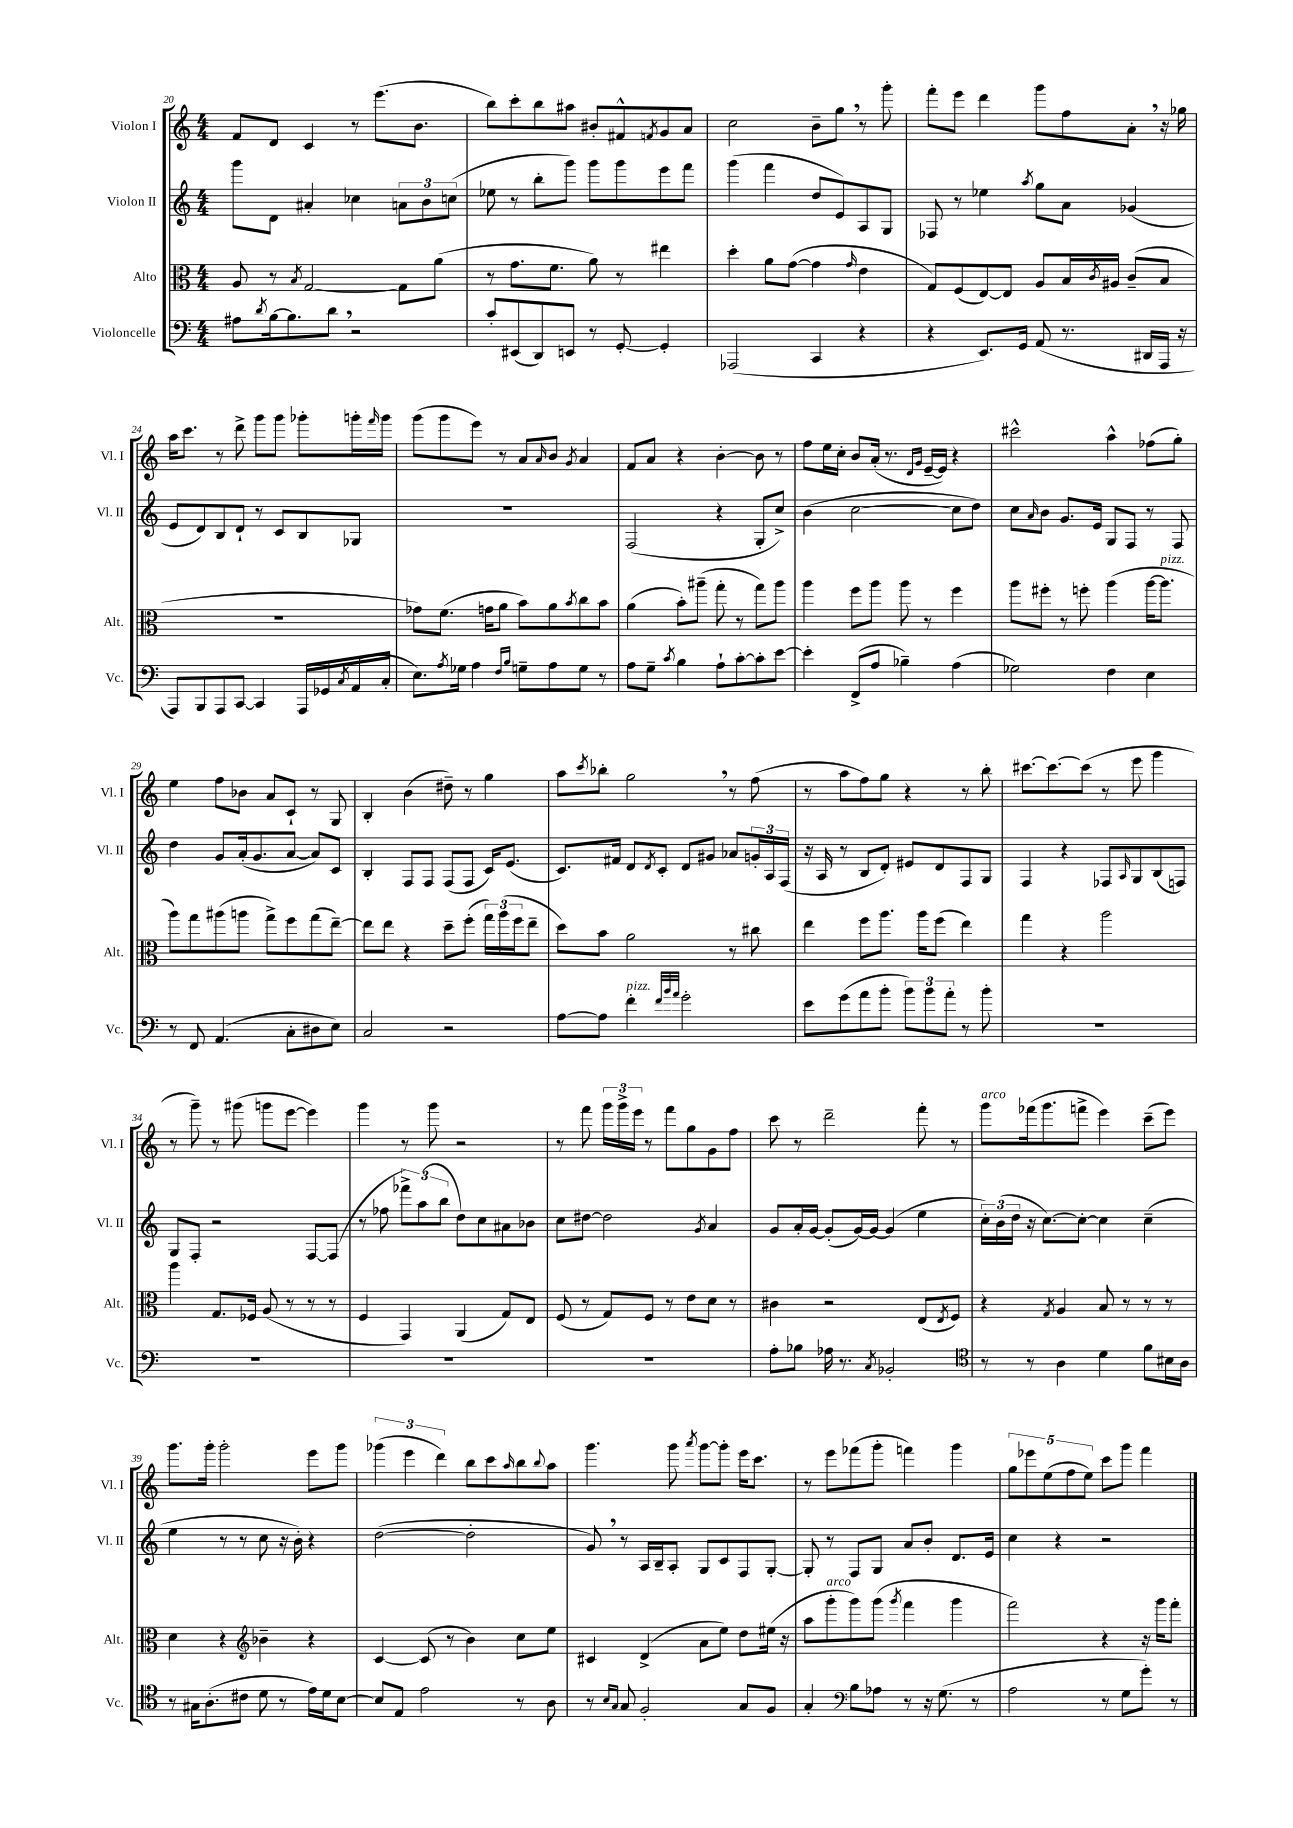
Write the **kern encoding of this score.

**kern	**kern	**kern	**kern
*part4	*part3	*part2	*part1
*staff4	*staff3	*staff2	*staff1
*I"Violoncelle	*I"Alto	*I"Violon II	*I"Violon I
*I'Vc.	*I'Alt.	*I'Vl. II	*I'Vl. I
*clefF4	*clefC3	*clefG2	*clefG2
*k[]	*k[]	*k[]	*k[]
*M4/4	*M4/4	*M4/4	*M4/4
=20	=20	=20	=20
8A#X\L	8A/	8ggg\L	8f/L
8qd/	.	.	.
[16B\k	8r	8d\J	8d/J
8.B\]	.	.	.
.	8qB/	.	.
.	[2G/	4a#X'/	4c/
8d,\J	.	.	.
2r	.	4cc-X\	8r
.	.	.	(8.eee\L
.	8G\L]	12an\L	.
.	.	.	8.b\J
.	.	12b\	.
.	(8a\J	.	.
.	.	(12ccn\J	.
=21	=21	=21	=21
8c'/L	8r	8ee-X\	8bb\L)
(8EE#X/	8.g\L	8r	8ccc'\
8DD/)	.	8bb'\L	8bb\
.	8.f\J	.	.
8EEn/J	.	8ggg\J)	8aa#X\J
8r	8a\)	8ggg\L	8b#X'/L
[8GG'/	8r	8ggg\	8f#X^^/
.	.	.	8qfn/
4GG'/]	4ee#X\	8eee\	8g/
.	.	8fff\J	8a/J
=22	=22	=22	=22
(2AAA-X/	4dd'\	(4ggg\	2cc\
.	8a\L	4fff\	.
.	([8g\J	.	.
4CC/	4g\]	8dd/L	8b~\L
.	.	8e/)	8gg,\J
.	16qqg/	.	.
4r	4e\	8A/	8r
.	.	8G/J	8ggg'\
=23	=23	=23	=23
4r	8G/L)	8F-X/	8fff'\L
.	(8F/	8r	8eee\J
8.EE/L)	[8E/)	4ee-X\	4ddd\
.	8E/J]	.	.
16GG/Jk	.	.	.
.	.	8qaa/	.
(8AA/	8A/L	8gg\L	8ggg\L
8.r	16B/L	8a\J	8ff\
.	8qc/	.	.
.	16A#X/JJ	.	.
.	(8c~/L	(4g-X/	8a',\J
16DD#X/LL	.	.	.
16AAA/JJ	8B/J	.	16r
16r	.	.	16gg-X\
!!LO:LB:g=z
=24	=24	=24	=24
8AAA/L)	1r	8e/L	16aa\KL
.	.	.	8.ccc\J
8BBB/	.	8d/)	.
8AAA/	.	8B/	8r
[8CC/J	.	8d`/J	8ddd^\
4CC/]	.	8r	8ggg\L
.	.	8c/L	8ggg\J
16AAA/LL	.	8B/	8ggg-X'\L
16GG-X/	.	.	.
8qC/	.	.	.
(16AA/	.	8G-X/J	16gggn'\L
.	.	.	16qqfff/
16C'/JJ	.	.	16ggg\JJ
=25	=25	=25	=25
8.E\L)	8g-X\L)	1r	(8ggg\L
.	(8.f\J	.	8ggg\
8qA/	.	.	.
16G-X\Jk	.	.	.
4A\	.	.	8eee\J)
.	16gn\KL	.	.
.	8a\J	.	8r
16qqF/LL	.	.	.
16qqB/JJ	.	.	.
8Gn~\L	8b\L)	.	8a/L
.	.	.	16qqa/
8A\	8a\	.	8b/J
.	8qb/	.	8qg/
8G\J	8cc\	.	4a/
8r	8b\J	.	.
=26	=26	=26	=26
8A\L	(4a\	(2F/	8f/L
8G~\J	.	.	8a/J
8qc/	.	.	.
4B\	8b'\L)	.	4r
.	(8aa#X~\J	.	.
8A`\L	8gg'\	4r	[4b'\
[8c'\	8r	.	.
8c'\]	8gg\L)	8G'/L	8b\]
[8e\J	8aa#\J	8cc^/J)	8r
=27	=27	=27	=27
4e'\]	4aa\	(4b\	8ff\L
.	.	.	16ee\L
.	.	.	16cc'\JJ
(8FF^/L	8ff\L	[2cc\	8b/L
8A/J	8aa\J	.	(16a'/Jk
.	.	.	8.r
4B-X~\)	8aa\	.	.
.	.	.	16qqd/LL
.	.	.	16qqg/JJ
.	8r	.	[16e~/LL
.	.	.	16e/JJ])
(4A\	4ff\	8cc\L]	4r
.	.	8dd\J)	.
=28	=28	=28	=28
2G-X\)	8aa\L	8cc\L	2ccc#X^^\
.	.	16qqa/	.
.	8ff#X'\J	8b\J	.
.	8r	8.g/L	.
.	8ffn'\	.	.
.	.	16e/Jk	.
4F\	(4aa\	8G/L	4aa^^\
.	.	8F/J	.
4E\	[16aa\KL	8r	(8ff-X\L
!	!LO:TX:a:i:t=pizz.	!	!
.	8.aa\J]	.	.
.	.	8F/	8gg'\J)
!!LO:LB:g=z
=29	=29	=29	=29
8r	8aa\L)	4dd\	4ee\
8FF/	8gg\	.	.
(4.AA/	(8aa#X\	8g/L	8ff\L
.	8aan\J	(16a'/k	8b-X\J
.	.	8.g/	.
.	8gg^\L)	.	8a/L
8C'\L	8ff\	[8a/J	8c`/J
8D#X\	(8gg\	8a/L])	8r
8E\J)	[8ee~\J)	8c/J	8G/
=30	=30	=30	=30
2C/	8ee\L]	4B'/	4B'/
.	8ee\J	.	.
.	4r	8F/L	(4b\
.	.	8F/J	.
2r	8dd~\L	(8F/L	8dd#X~\)
.	(8ff'\J	8F/J	8r
.	24gg\LL)	16c/KL)	4gg\
.	(24aa\	.	.
.	.	(8.e/J	.
.	24ff\J	.	.
.	8ee~\J	.	.
=31	=31	=31	=31
[8A\L	8dd\L)	8.c/L)	8aa\L
.	.	.	8qccc/
8A\J]	8b\J	.	8bb-X'\J
.	.	16f#X/Jk	.
!LO:TX:a:i:t=pizz.	!	!	!
4f'\	2a\	8d/L	2gg,\
.	.	8qd/	.
.	.	8c'/J	.
32qqf/LLL	.	.	.
32qqb/	.	.	.
32qqa/JJJ	.	.	.
2g'\	.	8d/L	.
.	.	8g#X/J	.
.	8r	8a-X/L	8r
.	8cc#X\	24gn'/L	(8ff\
.	.	24A/	.
.	.	(24F/JJ	.
=32	=32	=32	=32
8e\L	4ee\	16r	8r
.	.	16A/	.
(8g\	.	8r	8aa\L
8a\	8ff\L	8B/L	8ff\)
8b'\J	8.aa\J	8d'/J)	8gg\J
12b\L)	.	8e#X/L	4r
.	16aa\KL	.	.
12b\	.	.	.
.	(8ff\J	8d/	.
12a'\J	.	.	.
8r	4ee\)	8F/	8r
8b'\	.	8G/J	8bb'\
=33	=33	=33	=33
1r	4gg\	4F/	[8.ccc#X\L
.	.	.	8.ccc#\_
.	4r	4r	.
.	.	.	(8ccc#\J]
.	2aa\	8F-X/L	8r
.	.	16qqA/	.
.	.	8G/	8eee\
.	.	(8B/	4ggg\
.	.	8Fn/J)	.
!!LO:LB:g=z
=34	=34	=34	=34
1r	4aa\	8G/L	8r
.	.	8F'/J	8ggg~\)
.	8.G/L	2r	8r
.	.	.	(8ggg#X\
.	16F-X/Jk	.	.
.	(8A/	.	8gggn\L
.	8r	.	[8eee\J
.	8r	[8F/L	4eee\])
.	8r	(8F/J]	.
=35	=35	=35	=35
1r	4F/	8r	4ggg\
.	.	8ff-X\	.
.	4GG/)	12fff-X^\L)	8r
.	.	(12aa\	.
.	.	.	8ggg\
.	.	12bb\J	.
.	(4AA/	8dd\L)	2r
.	.	8cc\	.
.	8G/L)	8a#X\	.
.	8E/J	8b-X\J	.
=36	=36	=36	=36
1r	(8F/	8cc\L	8r
.	8r	[8dd#X\J	8fff\
.	8G/L)	2dd#\]	24ggg\LL
.	.	.	24ggg^\
.	.	.	24eee\JJ
.	8F/J	.	8r
.	8r	.	8fff\L
.	8e\L	.	8gg\
.	.	8qg/	.
.	8d\J	4a/	8g\
.	8r	.	8ff\J
=37	=37	=37	=37
8A'\L	4c#X\	8g/L	8ccc\
8B-X\J	.	16a'/L	8r
.	.	[16g/JJ	.
16A-X\	2r	(8g'/L]	2ddd~\
8.r	.	.	.
.	.	[16g/L)	.
.	.	16g/JJ_	.
8qC/	.	.	.
2BB-X'/	.	(4g/]	.
.	(8E/L	4ee\	8fff'\
.	8qE/	.	.
.	8F/J)	.	8r
=38	=38	=38	=38
*clefC4	*	*	*
!	!	!	!LO:TX:a:i:t=arco
8r	4r	24cc'\LL)	8ggg\L
.	.	(24b\	.
.	.	24dd\JJ	.
8r	.	16r	(16fff-X\k
.	.	[8.cc\L)	8.ggg\
.	8qG/	.	.
4A\	4A/	.	.
.	.	8cc'\J_	8fffn^\J
4d\	8B/	4cc\]	4eee\)
.	8r	.	.
8f\L	8r	(4cc~\	(8ccc~\L
16B#X\L	8r	.	8eee\J)
16A\JJ	.	.	.
!!LO:LB:g=z
=39	=39	=39	=39
8r	4d\	4ee\	8.ggg\L
16G#X\KL	.	.	.
(8.A'\	.	.	16ggg'\Jk
.	4r	8r	2ggg'\
8c#X\J	.	8r	.
*	*clefG2	*	*
8d\	4b-X~\	8cc\	.
8r	.	16r	.
.	.	16b'\)	.
16e\LL)	4r	4r	8eee\L
16d\J	.	.	.
[8B\J	.	.	8ggg\J
=40	=40	=40	=40
8B/L]	[4c/	([2dd\	(6ggg-X\
8E/J	.	.	.
.	.	.	6eee\
2e\	(8c/]	.	.
.	.	.	6ddd\)
.	8r	.	.
.	4b\)	2dd'\]	8bb\L
.	.	.	8ccc\
.	.	.	16qqaa/
8r	8cc\L	.	8bb\
.	.	.	8qqbb/
8A\	8ee\J	.	8aa\J
=41	=41	=41	=41
8r	4c#X/	8g,/)	4.ggg\
16qqB/LL	.	.	.
16qqG/JJ	.	.	.
8G/	.	8r	.
2F'/	(4d^/	16A/LL	.
.	.	16B~/J	.
.	.	8A'/J	8ggg\
.	.	.	8qaaa/
.	8a\L	8G/L	[8ggg\L
.	8ee\J)	8c/	8ggg'\J]
8G/L	8dd\L	8F/	16eee\KL
.	.	.	8.ccc\J
8F/J	(16ee#X\Jk	[8G'/J	.
.	16r	.	.
=42	=42	=42	=42
4G'/	8aa\L	8G'/]	8r
!	!LO:TX:a:i:t=arco	!	!
.	8ggg'\	8r	8eee\L
*clefF4	*	*	*
8B\L	8ggg\)	8F/L	(8fff-X\
8A-X\J	(8ggg\J	8G/J	8ggg'\J
.	8qggg/	.	.
8r	4fff\	8a/L	4fffn\)
16r	.	8b'/J	.
(8.G\	.	.	.
.	4ggg\	8.d/L	4ggg\
8r	.	.	.
.	.	16e/Jk	.
=43	=43	=43	=43
2A\	2fff\)	4cc\	10gg\L
.	.	.	10eee-X\
.	.	.	(10ee\
.	.	4r	.
.	.	.	10ff\
.	.	.	10ee\J)
8r	4r	2r	8ccc\L
8G\L	.	.	8ggg\J
8g'\J)	16r	.	4fff\
.	16ggg\KL	.	.
8r	8fff'\J	.	.
==	==	==	==
*-	*-	*-	*-
